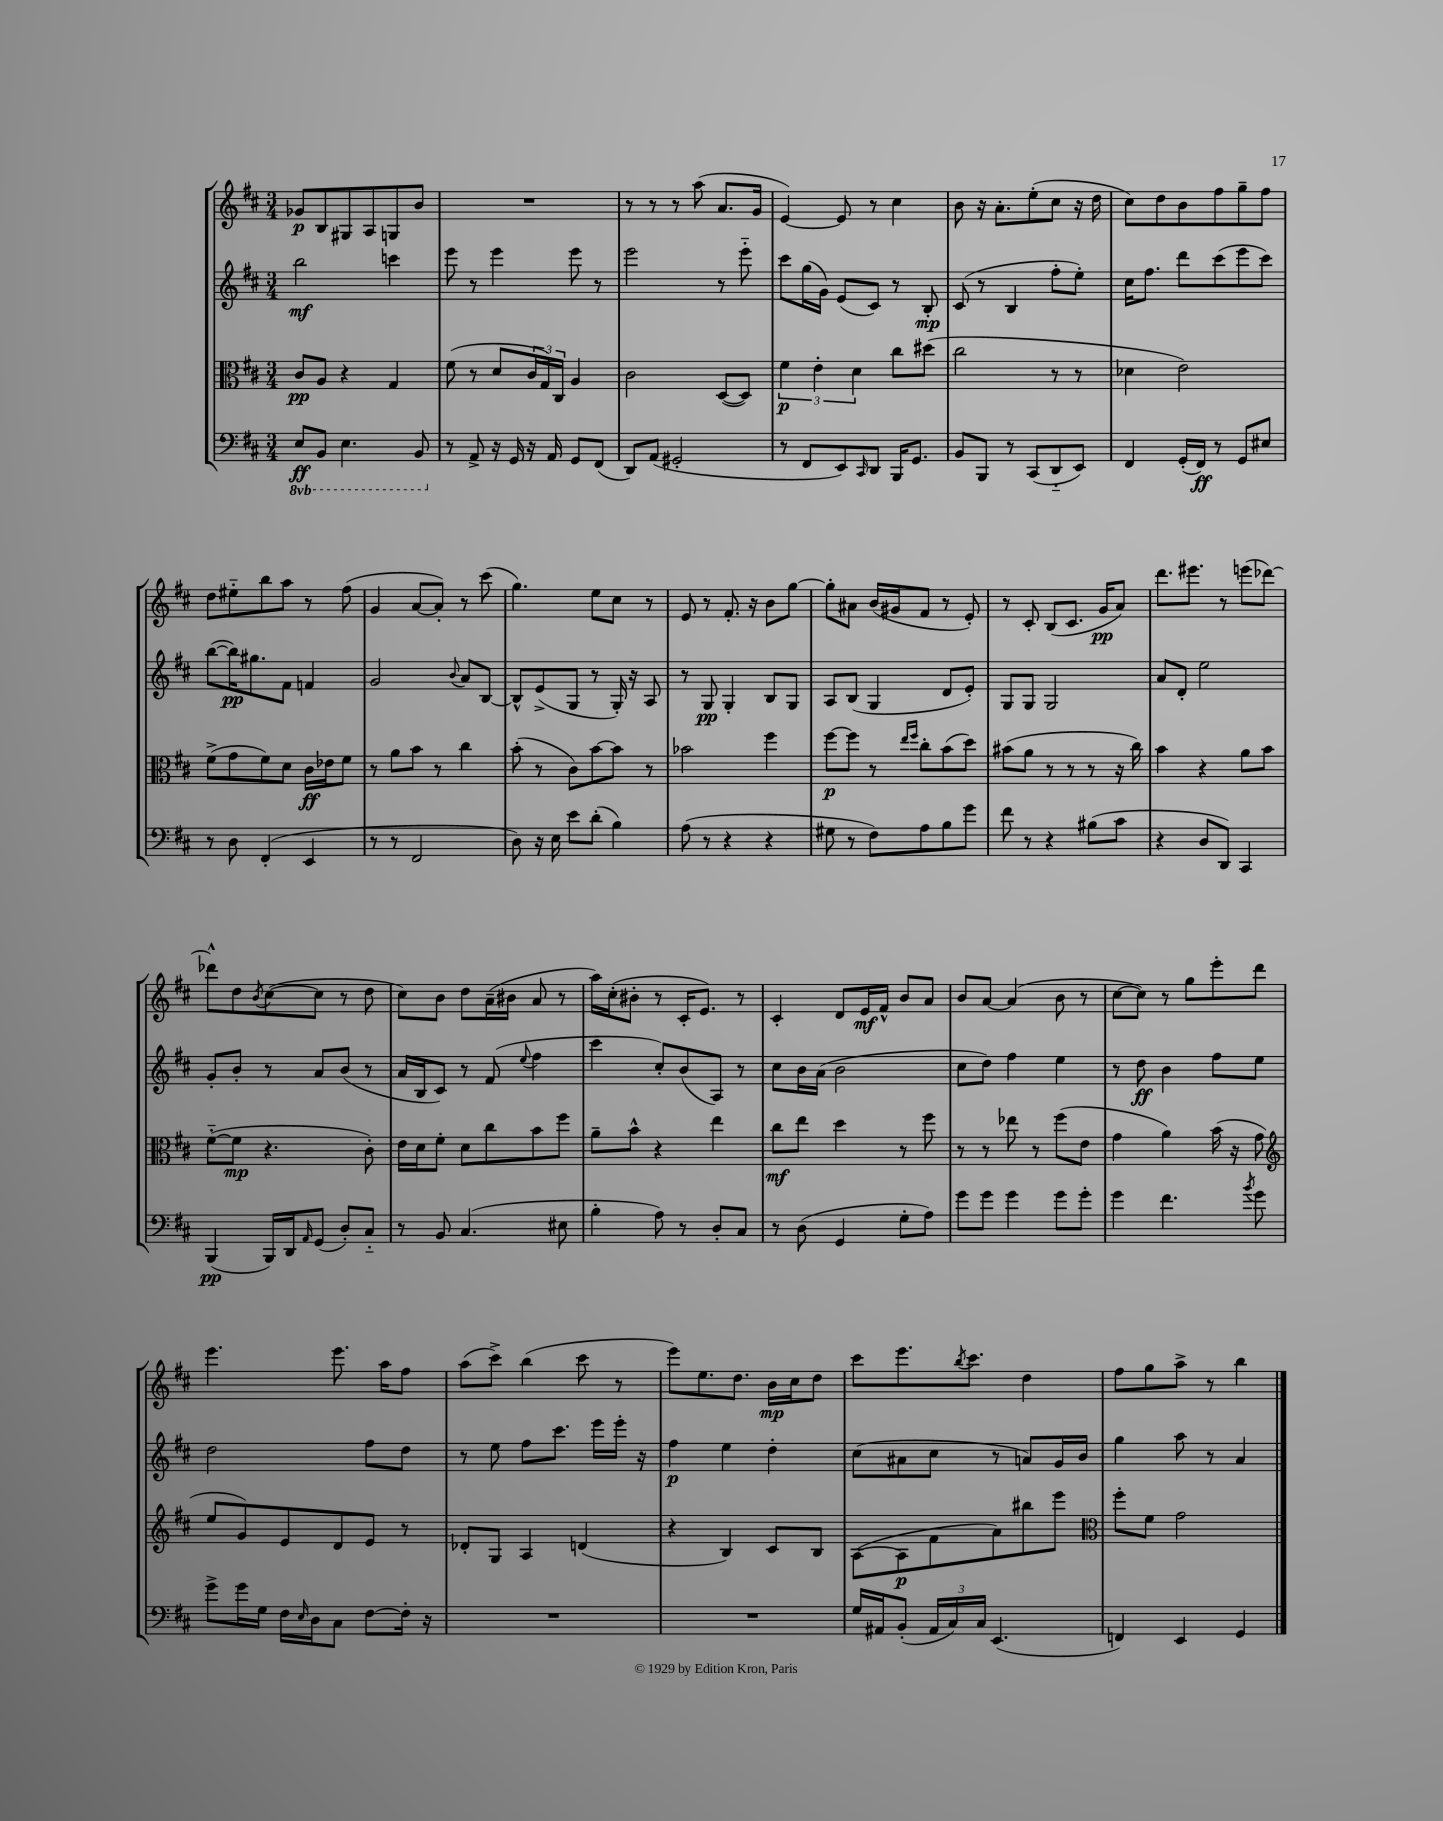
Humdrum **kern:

**kern	**dynam	**kern	**dynam	**kern	**dynam	**kern	**dynam
*part4	*part4	*part3	*part3	*part2	*part2	*part1	*part1
*staff4	*staff4	*staff3	*staff3	*staff2	*staff2	*staff1	*staff1
*clefF4	*	*clefC3	*	*clefG2	*	*clefG2	*
*k[f#c#]	*	*k[f#c#]	*	*k[f#c#]	*	*k[f#c#]	*
*M3/4	*	*M3/4	*	*M3/4	*	*M3/4	*
*8ba	*	*	*	*	*	*	*
=1	=1	=1	=1	=1	=1	=1	=1
8EE/L	ff	8c#/L	pp	2bb\	mf	8g-X/L	p
8BBB/J	.	8A/J	.	.	.	8B/	.
4.EE\	.	4r	.	.	.	8G#X/	.
.	.	.	.	.	.	8A/	.
.	.	4G/	.	4cccn\	.	8Gn/	.
8BBB/	.	.	.	.	.	8b/J	.
=2	=2	=2	=2	=2	=2	=2	=2
*X8ba	*	*	*	*	*	*	*
8r	.	(8f#\	.	8eee\	.	2.r	.
8AA^/	.	8r	.	8r	.	.	.
16r	.	8d/L	.	4eee\	.	.	.
16GG/	.	.	.	.	.	.	.
16r	.	24c#/L	.	.	.	.	.
.	.	24G/)	.	.	.	.	.
16AA/	.	.	.	.	.	.	.
.	.	24C#/JJ	.	.	.	.	.
8GG/L	.	4A/	.	8eee\	.	.	.
(8FF#/J	.	.	.	8r	.	.	.
=3	=3	=3	=3	=3	=3	=3	=3
8DD/L)	.	2c#\	.	2eee\	.	8r	.
(8AA/J	.	.	.	.	.	8r	.
2GG#X'/	.	.	.	.	.	8r	.
.	.	.	.	.	.	(8aa\	.
.	.	([8D/L	.	8r	.	8.a/L	.
.	.	8D/J])	.	8eee\	.	.	.
.	.	.	.	.	.	16g/Jk	.
=4	=4	=4	=4	=4	=4	=4	=4
8r	.	6f#\	p	8ccc#\L	.	[4e/)	.
8FF#/L	.	.	.	(16gg\L	.	.	.
.	.	6e'\	.	.	.	.	.
.	.	.	.	16g\JJ)	.	.	.
8EE/)	.	.	.	(8e/L	.	8e/]	.
.	.	6d\	.	.	.	.	.
16qqCC#/	.	.	.	.	.	.	.
8DD/J	.	.	.	8c#/J)	.	8r	.
16BBB/KL	.	8cc#\L	.	8r	.	4cc#\	.
8.GG/J	.	.	.	.	.	.	.
.	.	(8dd#X\J	.	8B'/	mp	.	.
=5	=5	=5	=5	=5	=5	=5	=5
8BB/L	.	2cc#\	.	(8c#/	.	8b\	.
8BBB/J	.	.	.	8r	.	16r	.
.	.	.	.	.	.	8.a'\L	.
8r	.	.	.	4B/	.	.	.
(8CC#/L	.	.	.	.	.	(8ee'\	.
8DD/	.	8r	.	8ff#'\L	.	8cc#\J	.
8EE/J)	.	8r	.	8ee'\J)	.	16r	.
.	.	.	.	.	.	16dd\	.
=6	=6	=6	=6	=6	=6	=6	=6
4FF#/	.	4d-X\	.	16cc#\KL	.	8cc#\L)	.
.	.	.	.	8.ff#\J	.	.	.
.	.	.	.	.	.	8dd\	.
(16GG'/LL	.	2e\)	.	8ddd\L	.	8b\	.
16FF#/JJ)	ff	.	.	.	.	.	.
8r	.	.	.	(8ccc#\	.	8ff#\	.
8GG/L	.	.	.	8eee\	.	8gg~\	.
8E#X/J	.	.	.	8ccc#\J)	.	8ff#\J	.
!!LO:LB:g=z
=7	=7	=7	=7	=7	=7	=7	=7
8r	.	(8f#^\L	.	([8bb\L	.	8dd\L	.
8D\	.	8g\	.	16bb\K])	pp	8ee#X\	.
.	.	.	.	8.gg#X\	.	.	.
(4FF#'/	.	8f#\)	.	.	.	8bb\	.
.	.	8d\J	.	8f#\J	.	8aa\J	.
4EE/	.	16c#\LL	ff	4fn/	.	8r	.
.	.	16e-X\J	.	.	.	.	.
.	.	8f#\J	.	.	.	(8ff#\	.
=8	=8	=8	=8	=8	=8	=8	=8
8r	.	8r	.	2g/	.	4g/	.
8r	.	8a\L	.	.	.	.	.
2FF#/	.	8b\J	.	.	.	[8a/L	.
.	.	8r	.	.	.	8a'/J])	.
.	.	.	.	8qqb/	.	.	.
.	.	4cc#\	.	8a/L	.	8r	.
.	.	.	.	[8B/J	.	(8ccc#\	.
=9	=9	=9	=9	=9	=9	=9	=9
8D\)	.	(8b'\	.	8B^^/L]	.	4.gg\)	.
16r	.	8r	.	(8e^/	.	.	.
16E\	.	.	.	.	.	.	.
8e\L	.	8c#\L)	.	8G/J	.	.	.
(8d'\J	.	[8b\	.	8r	.	8ee\L	.
4B\)	.	8b\J]	.	16G'/)	.	8cc#\J	.
.	.	.	.	16r	.	.	.
.	.	8r	.	8A/	.	8r	.
=10	=10	=10	=10	=10	=10	=10	=10
(8A\	.	2b-X\	.	8r	.	8e/	.
8r	.	.	.	8G/	pp	8r	.
4r	.	.	.	4G'/	.	8.f#'/	.
.	.	.	.	.	.	16r	.
4r	.	4ff#\	.	8B/L	.	8b\L	.
.	.	.	.	8G/J	.	[8gg\J	.
=11	=11	=11	=11	=11	=11	=11	=11
8G#X\	.	[8ff#\L	p	8A/L	.	8gg'\L]	.
8r	.	8ff#\J]	.	(8B/J	.	8a#X\J	.
8F#\L)	.	8r	.	4G/	.	(16b/LL	.
.	.	.	.	.	.	16g#X/J	.
.	.	16qqee/LL	.	.	.	.	.
.	.	16qqff#/JJ	.	.	.	.	.
8A\	.	8cc#'\L	.	.	.	8f#/J	.
8B\	.	(8b\	.	8d/L	.	8r	.
8g\J	.	8dd\J)	.	8e'/J)	.	8e'/)	.
=12	=12	=12	=12	=12	=12	=12	=12
8f#\	.	(8b#X\L	.	8G/L	.	8r	.
8r	.	8a\J	.	8G/J	.	8c#'/	.
4r	.	8r	.	2G/	.	(8B/L	.
.	.	8r	.	.	.	8.c#/J	.
(8B#X\L	.	8r	.	.	.	.	.
.	.	.	.	.	.	16g/KL	pp
8c#\J	.	16r	.	.	.	8a/J)	.
.	.	16cc#\)	.	.	.	.	.
=13	=13	=13	=13	=13	=13	=13	=13
4r	.	4b\	.	8a/L	.	8.ddd\L	.
.	.	.	.	8d'/J	.	.	.
.	.	.	.	.	.	8.eee#X\J	.
8D/L	.	4r	.	2ee\	.	.	.
8DD/J)	.	.	.	.	.	8r	.
4CC#/	.	8a\L	.	.	.	(8eeen\L	.
.	.	8b\J	.	.	.	[8ddd-X\J)	.
!!LO:LB:g=z
=14	=14	=14	=14	=14	=14	=14	=14
(4BBB/	pp	([8f#\L	.	8g'/L	.	8ddd-X^^\L]	.
.	.	8f#\J]	mp	8b'/J	.	8dd\	.
.	.	.	.	.	.	8qb/	.
16BBB/LL)	.	4.r	.	8r	.	([8cc#\	.
16DD/J	.	.	.	.	.	.	.
16qqAA/	.	.	.	.	.	.	.
(8GG/J	.	.	.	8a/L	.	8cc#\J]	.
8D'/L)	.	.	.	(8b/J	.	8r	.
8C#/J	.	8c#'\)	.	8r	.	8dd\	.
=15	=15	=15	=15	=15	=15	=15	=15
8r	.	16e\LL	.	16a/LL	.	8cc#\L)	.
.	.	16d\J	.	16B/J	.	.	.
8BB/	.	8f#'\J	.	8c#/J)	.	8b\J	.
(4.C#/	.	8d\L	.	8r	.	8dd\L	.
.	.	8cc#\	.	(8f#/	.	(16a~\L	.
.	.	.	.	.	.	16b#X\JJ	.
.	.	.	.	8qqee/	.	.	.
.	.	8b\	.	4ff#\	.	8a/	.
8E#X\	.	8ff#\J	.	.	.	8r	.
=16	=16	=16	=16	=16	=16	=16	=16
4B'\	.	8a~\L	.	4ccc#\	.	16aa\LL)	.
.	.	.	.	.	.	(16cc#'\J	.
.	.	8b^^\J	.	.	.	8b#X'\J	.
8A\)	.	4r	.	8cc#'/L)	.	8r	.
8r	.	.	.	(8b/	.	16c#'/KL	.
.	.	.	.	.	.	8.e/J)	.
8D'/L	.	4ee\	.	8A/J)	.	.	.
8C#/J	.	.	.	8r	.	8r	.
=17	=17	=17	=17	=17	=17	=17	=17
8r	.	8cc#\L	mf	8cc#\L	.	4c#'/	.
(8D\	.	8ee\J	.	16b\L	.	.	.
.	.	.	.	(16a\JJ	.	.	.
4GG/	.	4dd\	.	2b\	.	8d/L	.
.	.	.	.	.	.	16e/L	mf
.	.	.	.	.	.	16f#^^/JJ	.
8G'\L	.	8r	.	.	.	8b/L	.
8A\J)	.	8ff#\	.	.	.	8a/J	.
=18	=18	=18	=18	=18	=18	=18	=18
8g\L	.	8r	.	8cc#\L	.	8b/L	.
8g\J	.	8r	.	8dd\J)	.	[8a/J	.
4g\	.	8ee-X\	.	4ff#\	.	(4a/]	.
.	.	8r	.	.	.	.	.
8g\L	.	(8ff#\L	.	4ee\	.	8b\	.
8g'\J	.	8e\J	.	.	.	8r	.
=19	=19	=19	=19	=19	=19	=19	=19
4g\	.	4g\	.	8r	.	[8cc#\L	.
.	.	.	.	8dd\	ff	8cc#\J])	.
4.f#\	.	4a\)	.	4b\	.	8r	.
.	.	.	.	.	.	8gg\L	.
.	.	(16b\	.	8ff#\L	.	8eee'\	.
.	.	16r	.	.	.	.	.
8qb/	.	.	.	.	.	.	.
8g\	.	8g\	.	8ee\J	.	8ddd\J	.
!!LO:LB:g=z
=20	=20	=20	=20	=20	=20	=20	=20
*	*	*clefG2	*	*	*	*	*
8g^\L	.	8ee/L	.	2dd\	.	4.eee\	.
16g\L	.	8g/)	.	.	.	.	.
16G\JJ	.	.	.	.	.	.	.
16F#\LL	.	8e/	.	.	.	.	.
16qqE/	.	.	.	.	.	.	.
16D\J	.	.	.	.	.	.	.
8C#\J	.	8d/	.	.	.	8.eee\	.
[8F#\L	.	8e/J	.	8ff#\L	.	.	.
.	.	.	.	.	.	16aa\KL	.
16F#'\Jk]	.	8r	.	8dd\J	.	8ff#\J	.
16r	.	.	.	.	.	.	.
=21	=21	=21	=21	=21	=21	=21	=21
2.r	.	8d-X'/L	.	8r	.	(8aa\L	.
.	.	8G/J	.	8ee\	.	8ccc#^\J)	.
.	.	4A/	.	8ff#\L	.	(4bb\	.
.	.	.	.	8.ccc#\J	.	.	.
.	.	(4dn/	.	.	.	8ccc#\	.
.	.	.	.	16eee\LL	.	.	.
.	.	.	.	16eee'\JJ	.	8r	.
.	.	.	.	16r	.	.	.
=22	=22	=22	=22	=22	=22	=22	=22
2.r	.	4r	.	4ff#\	p	8eee\L)	.
.	.	.	.	.	.	8.ee\	.
.	.	4B/)	.	4ee\	.	.	.
.	.	.	.	.	.	8.dd\J	.
.	.	8c#/L	.	4dd'\	.	16b\LL	mp
.	.	.	.	.	.	16cc#\J	.
.	.	8B/J	.	.	.	8dd\J	.
=23	=23	=23	=23	=23	=23	=23	=23
16G/LL	.	([8A\L	.	(8cc#\L	.	8ccc#\L	.
16AA#X/J	.	.	.	.	.	.	.
(8BB'/J	.	8A\]	p	8a#X\	.	8.eee\	.
24AA#/LL	.	8f#\	.	8cc#\J	.	.	.
24C#/)	.	.	.	.	.	.	.
.	.	.	.	.	.	8qbb/	.
.	.	.	.	.	.	8.ccc#\J	.
24C#/JJ	.	.	.	.	.	.	.
(4.EE/	.	8a\)	.	8r	.	.	.
.	.	8bb#X\	.	8an/L)	.	4dd\	.
.	.	8eee\J	.	16g/L	.	.	.
.	.	.	.	16b/JJ	.	.	.
=24	=24	=24	=24	=24	=24	=24	=24
*	*	*clefC3	*	*	*	*	*
4FFn/)	.	8ff#'\L	.	4gg\	.	8ff#\L	.
.	.	8f#\J	.	.	.	8gg\	.
4EE/	.	2g\	.	8aa\	.	8aa^\J	.
.	.	.	.	8r	.	8r	.
4GG/	.	.	.	4a/	.	4bb\	.
==	==	==	==	==	==	==	==
*-	*-	*-	*-	*-	*-	*-	*-
